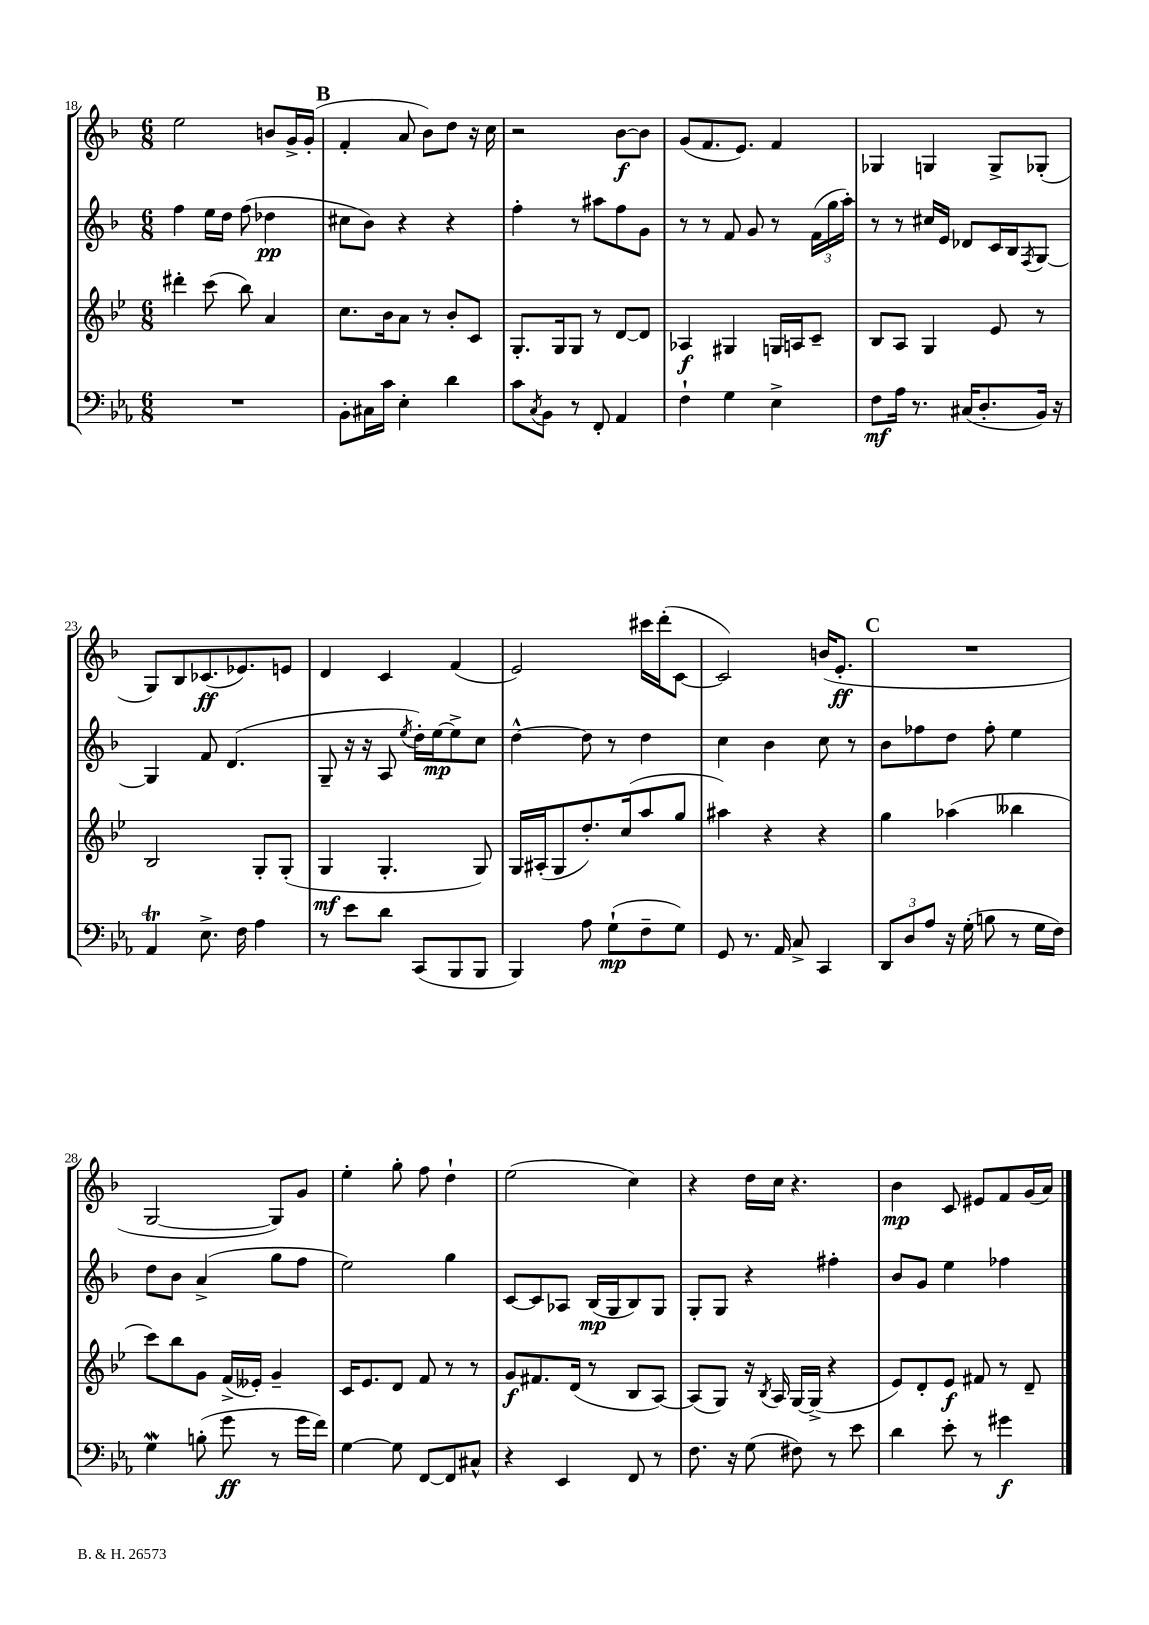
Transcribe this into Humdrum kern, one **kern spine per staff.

**kern	**kern	**kern	**kern
*staff4	*staff3	*staff2	*staff1
*clefF4	*clefG2	*clefG2	*clefG2
*k[b-e-a-]	*k[b-e-]	*k[b-]	*k[b-]
*M6/8	*M6/8	*M6/8	*M6/8
2.r	4ddd#'	4ff	2ee
.	(8ccc	16ee	.
.	.	16dd	.
.	8bb-)	(8ff	.
.	4a	4dd-	8b
.	.	.	16g^
.	.	.	(16g'
=	=	=	=
8BB-'	8.cc	8cc#	4f'
16C#	.	8b-)	.
16c	16b-	.	.
4E-'	8a	4r	8a
.	8r	.	8b-)
4d	8b-'	4r	8dd
.	8c	.	16r
.	.	.	16cc
=	=	=	=
8c	8.G'	4ff'	2r
8qC	.	.	.
8BB-	.	.	.
.	16G	.	.
8r	8G	8r	.
8FF'	8r	8aa#	.
4AA-	[8d	8ff	[8b-
.	8d]	8g	8b-]
=	=	=	=
4F`	4A-	8r	(8g
.	.	8r	8.f
4G	4G#	8f	.
.	.	.	8.e)
.	.	8g	.
4E-^	16G	8r	4f
.	16A	.	.
.	8c~	(24f	.
.	.	24gg	.
.	.	24aa')	.
=	=	=	=
8F	8B-	8r	4G-
16A-	8A	8r	.
8.r	.	.	.
.	4G	16cc#	4G
.	.	16e	.
(16C#	.	8d-	.
8.D'	.	.	.
.	8e-	16c	8G^
.	.	16B-	.
.	.	8qF	.
16BB-)	8r	[8G	(8G-'
16r	.	.	.
=	=	=	=
4AA-	2B-	4G]	8G)
.	.	.	8B-
8.E-^	.	8f	(8.c-
.	.	(4.d	.
16F	.	.	8.e-)
4A-	8G'	.	.
.	(8G'	.	8e
=	=	=	=
8r	4G	8G~	4d
8e-	.	16r	.
.	.	16r	.
8d	4.G'	8A	4c
.	.	8qee	.
(8CC	.	16dd')	.
.	.	[16ee	.
8BBB-	.	8ee^]	(4f
8BBB-	8G)	8cc	.
=	=	=	=
4BBB-)	16G	[4dd^^	2e)
.	(16A#'	.	.
.	8G	.	.
8A-	8.dd')	8dd]	.
(8G`	.	8r	.
.	(16cc	.	.
8F~	8aa	4dd	16ccc#
.	.	.	(16ddd'
8G)	8gg	.	[8c
=	=	=	=
8GG	4aa#)	4cc	2c])
8.r	.	.	.
.	4r	4b-	.
16AA-	.	.	.
8C^	.	.	.
4CC	4r	8cc	(16b
.	.	.	8.e'
.	.	8r	.
=	=	=	=
12DD	4gg	8b-	2.r
12D	.	.	.
.	.	8ff-	.
12A-	.	.	.
16r	(4aa-	8dd	.
(16G'	.	.	.
8B	.	8ff-'	.
8r	4bb--	4ee	.
16G	.	.	.
16F)	.	.	.
=	=	=	=
4G	8ccc)	8dd	[2G
.	8bb-	8b-	.
(8B'	8g	(4a^	.
8g	(16f^	.	.
.	16e--')	.	.
8r	4g~	8gg	8G])
16g	.	8ff	8g
16f)	.	.	.
=	=	=	=
[4G	16c	2ee)	4ee'
.	8.e-	.	.
8G]	8d	.	8gg'
[8FF	8f	.	8ff
8FF]	8r	4gg	4dd`
8C#^^	8r	.	.
=	=	=	=
4r	8g	[8c	(2ee
.	8.f#	8c]	.
4EE-	.	8A-	.
.	(16d	.	.
.	8r	(16B-	.
.	.	16G	.
8FF	8B-	8B-)	4cc)
8r	[8A)	8G	.
=	=	=	=
8.F	(8A]	8G'	4r
.	8G)	8G	.
16r	.	.	.
(8G	16r	4r	16dd
.	8qB-	.	.
.	16A	.	16cc
8F#)	[16G	.	4.r
.	(16G^]	.	.
8r	4r	4ff#'	.
8e-	.	.	.
=	=	=	=
4d	8e-)	8b-	4b-
.	8d'	8g	.
8e-'	8e-	4ee	8c
8r	8f#	.	8e#
4g#	8r	4ff-	8f
.	8d~	.	(16g
.	.	.	16a)
==	==	==	==
*-	*-	*-	*-
